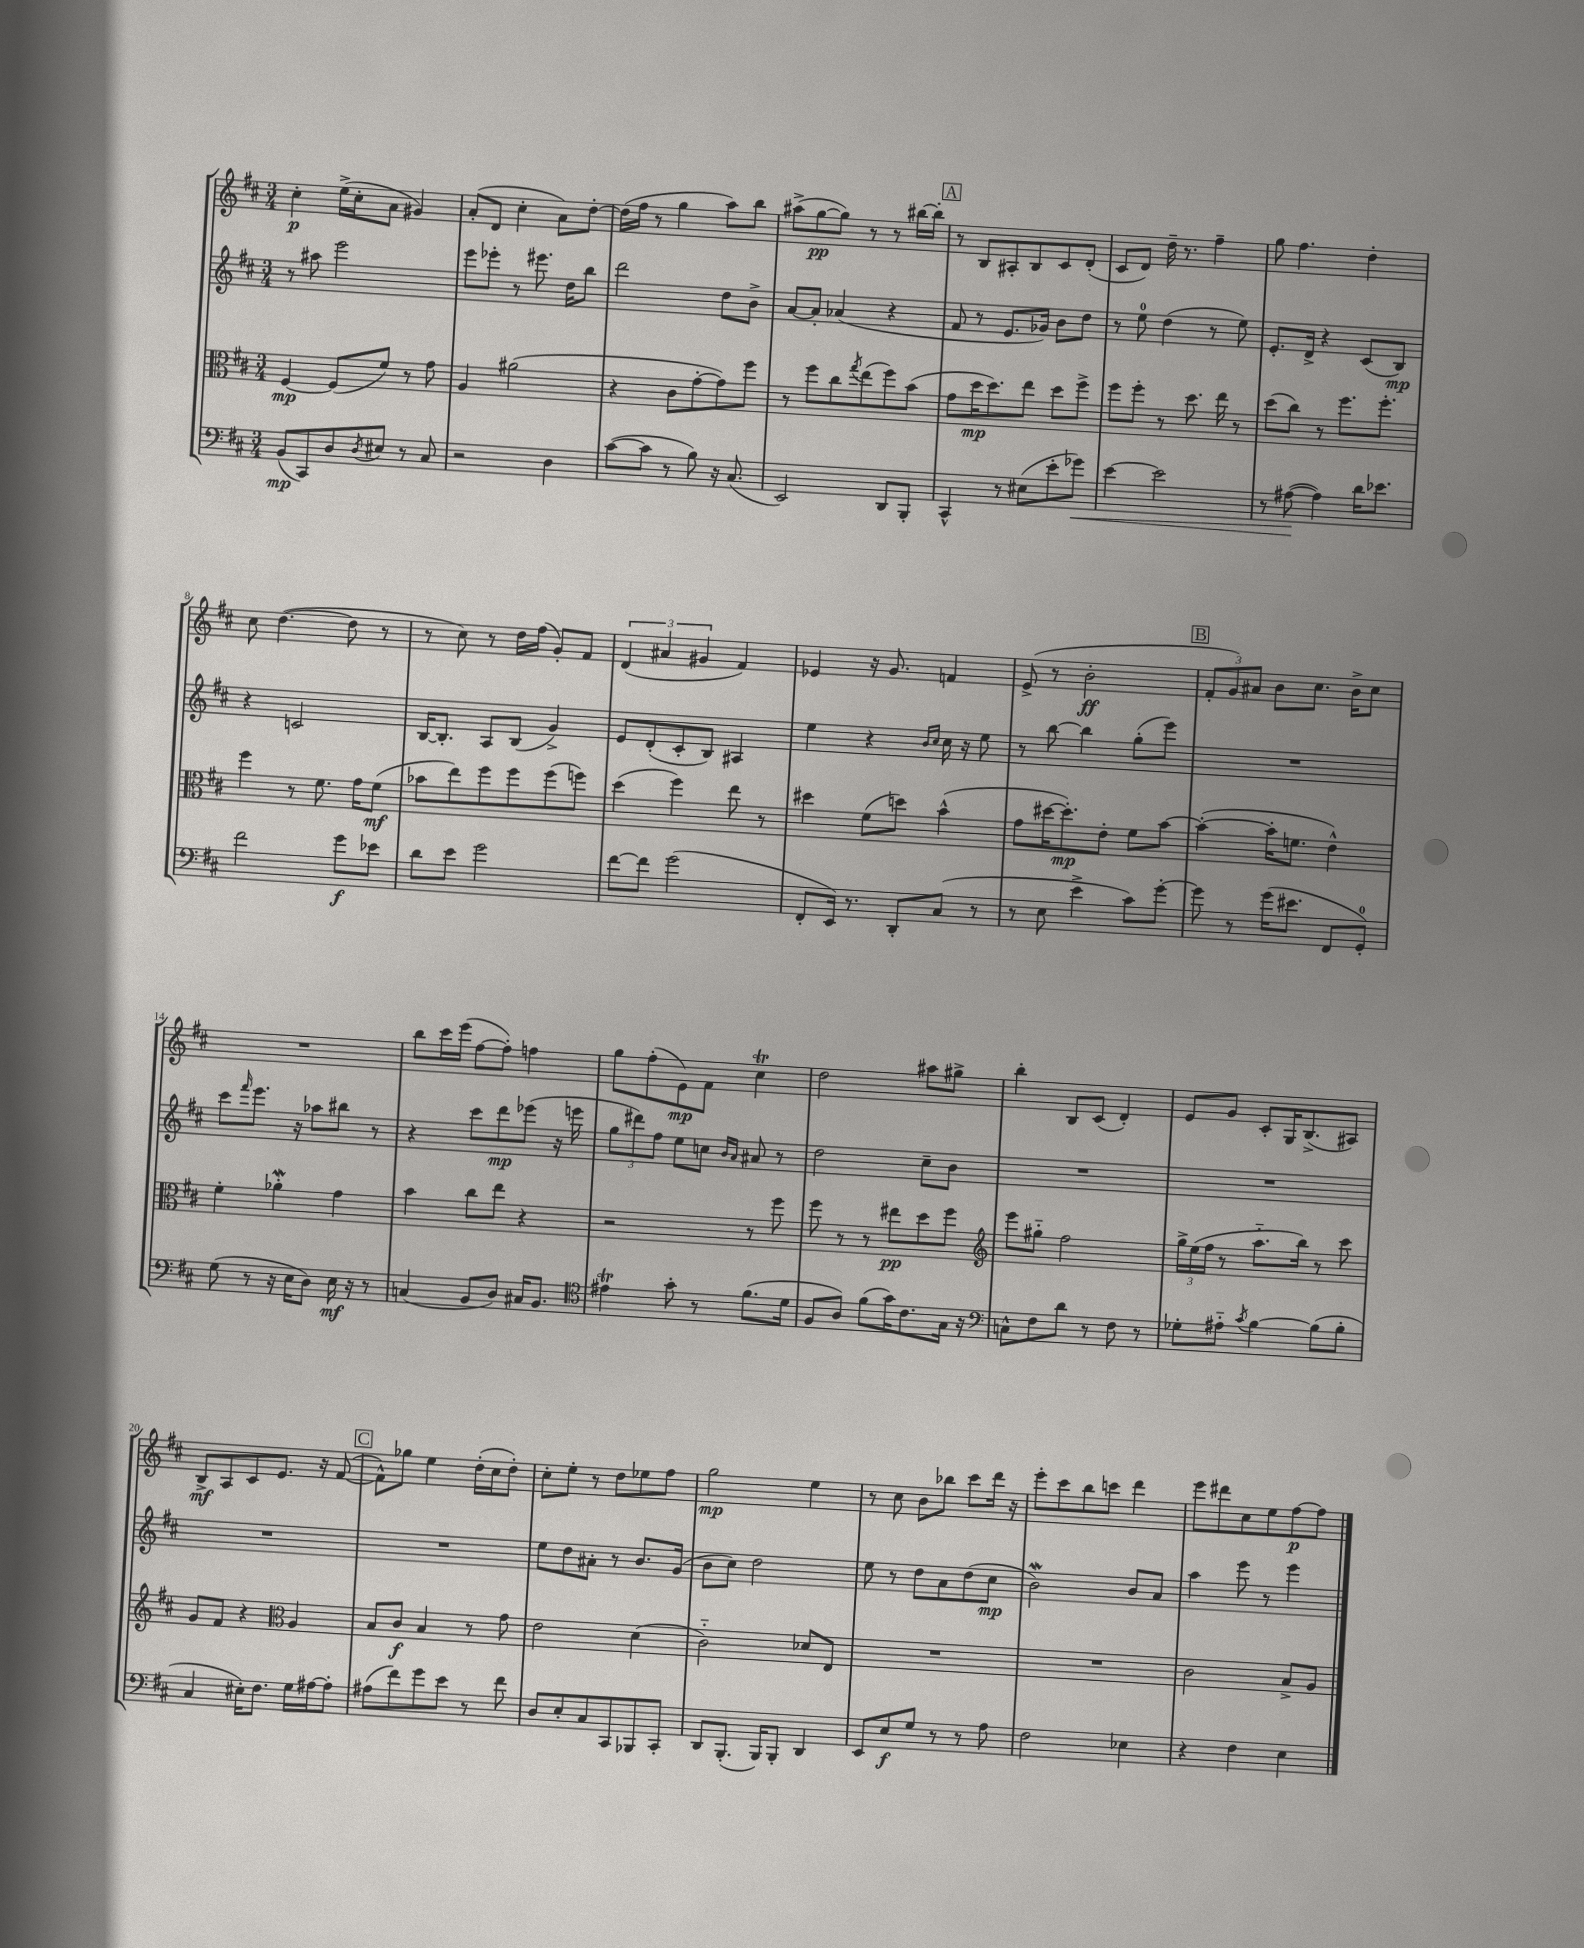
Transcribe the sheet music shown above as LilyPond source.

<<
\new StaffGroup <<
\new Staff = "s0" {
    \clef treble \key d \major \numericTimeSignature \time 3/4
    cis''4-.\p e''16->( cis''16-. a'8 gis'4) |
    a'8-.( d'8 cis''4-. a'8) d''8~-. |
    d''16( fis''16 r8 g''4 a''8) b''8 |
    ais''8->( g''8~\pp g''8) r8 r8 bis''16~ bis''16-. |
    \mark \markup { \box "A" } r8 b8 ais8-. b8 cis'8 d'8-.( |
    cis'8 d'8) d''16-- r8. fis''4-- |
    g''8 fis''4. d''4-. |
    cis''8 d''4.~( d''8 r8 |
    r8 cis''8) r8 d''16 fis''16( g'8-.) fis'8 |
    \tuplet 3/2 { d'4( ais'4 gis'4 } fis'4) |
    ees'4 r16 g'8. f'4 |
    e'8->( r8 b'2-.\ff |
    \mark \markup { \box "B" } \tuplet 3/2 { fis'8-. g'8) ais'8 } b'8 cis''8. b'16-> cis''8 |
    R2. |
    b''8 cis'''16 e'''16( fis''8~ fis''8-.) f''4 |
    g''8 fis''8-.( e'8\mp) fis'8 cis''4\trill |
    d''2 ais''8 gis''8-> |
    b''4-. b8 cis'8( d'4-.) |
    e'8 g'8 cis'8-. g16 b8.->( ais8) |
    b8->\mf a8 cis'8 e'8. r16 fis'8~( |
    \mark \markup { \box "C" } fis'8-^) ges''8 e''4 d''16-.( cis''16 d''8-.) |
    cis''8-. e''8-. r8 d''8 ees''8 fis''8 |
    g''2\mp e''4 |
    r8 cis''8 b'8 bes''8 cis'''8 d'''16 r16 |
    e'''8-. cis'''8 b''8 c'''8 d'''4 |
    e'''8 dis'''8 cis''8 e''8 fis''8~\p fis''8 \bar "|." |
}
\new Staff = "s1" {
    \clef treble \key d \major \numericTimeSignature \time 3/4
    r8 ais''8 e'''2 |
    e'''8 ees'''8-. r8 eis'''8. d''16 b''8 |
    d'''2 d''8 b'8-> |
    a'8~ a'8-. aes'4( r4 |
    \mark \markup { \box "A" } fis'8 r8 e'8. ges'16) b'8 d''8 |
    r8 e''8-0 d''4( r8 e''8) |
    e'8.-. d'16-> r4 cis'8( b8\mp) |
    r4 c'2 |
    b16~ b8.-. a8 b8( g'4->) |
    e'8 d'8-.( cis'8-. b8) ais4 |
    e''4 r4 \grace { b'16 cis''16 } cis''16 r16 e''8 |
    r8 b''8~ b''4 g''8-.( e'''8) |
    \mark \markup { \box "B" } R2. |
    cis'''8 \grace { fis'''16 } e'''8. r16 aes''8 bis''8 r8 |
    r4 cis'''8 d'''8\mp ees'''8( r16 e'''16 |
    \tuplet 3/2 { g''8 dis'''8) fis''8 } e''8 c''8 \grace { b'16 a'16 } ais'8 r8 |
    d''2 cis''8-- b'8 |
    R2. |
    R2. |
    R2. |
    \mark \markup { \box "C" } R2. |
    e''8 d''8 ais'8-. r8 b'8. g'16( |
    b'8 cis''8) d''2 |
    e''8 r8 d''8 a'8 d''8( cis''8\mp |
    b'2\mordent) b'8 a'8 |
    a''4 e'''8 r8 e'''4 \bar "|." |
}
\new Staff = "s2" {
    \clef alto \key d \major \numericTimeSignature \time 3/4
    fis4~\mp fis8( fis'8) r8 g'8 |
    a4 ais'2( |
    r4 cis'8 g'8~-. g'8) fis''8 |
    r8 fis''8 cis''8 \acciaccatura { g''8 } e''8( fis''8) b'8( |
    \mark \markup { \box "A" } g'8 d''16\mp d''8.) e''8 d''8 fis''8-> |
    fis''8 fis''8-. r8 d''8. e''16 r8 |
    d''8( cis''8) r8 fis''8. fis''8.-. |
    fis''4 r8 fis'8. g'16 fis'8\mf( |
    bes'8 e''8) fis''8 fis''8 fis''8( f''8) |
    d''4( fis''4) e''8 r8 |
    dis''4 fis'8( d''8) b'4-^( |
    g'8 dis''16~ dis''8.-.\mp) e'8-. fis'8 b'8~ |
    \mark \markup { \box "B" } b'4~-.( b'16-. f'8. e'4-^) |
    fis'4-. aes'4-.\mordent g'4 |
    b'4 cis''8 e''8 r4 |
    r2 r8 fis''8 |
    fis''8 r8 r8 eis''8\pp d''8 fis''8 |
    \clef treble e'''8 gis''8-_ fis''2 |
    \tuplet 3/2 { g''16-> e''16( fis''16 } r8 a''8.-_ b''16) r8 cis'''8 |
    g'8 fis'8 r4 \clef alto a4 |
    \mark \markup { \box "C" } b8 cis'8\f b4 r8 g'8 |
    e'2 d'4( |
    cis'2-_) des'8 e8 |
    R2. |
    R2. |
    cis'2 b8-> a8 \bar "|." |
}
\new Staff = "s3" {
    \clef bass \key d \major \numericTimeSignature \time 3/4
    b,8\mp( cis,8) d8 \acciaccatura { d8 } eis8 r8 cis8 |
    r2 d4 |
    cis'8~( cis'8 r8 b8) r16 cis8.( |
    e,2) d,8 b,,8-. |
    \mark \markup { \box "A" } cis,4-^ r8 eis8( e'8-. ges'8\<) |
    e'4~ e'2 |
    r8 ais8~\!( ais4) d'16 ees'8. |
    fis'2 g'8\f ees'8 |
    d'8 e'8 g'2 |
    fis'8~ fis'8 g'2( |
    fis,8-. e,16) r8. d,8-. cis8( r8 |
    r8 e8 e'4-> cis'8) g'8~-. |
    \mark \markup { \box "B" } g'8 r8 g'16( eis'8. fis,8 g,8-0-.) |
    g8( r8 r16 e16 d8) e16\mf r16 r8 |
    c4( b,8 d8) cis16 b,8. |
    \clef tenor eis'4\trill g'8-. r8 fis'8.( d'16 |
    fis8 a8) fis'8( g'16) cis'8. g16 r16 |
    \clef bass c8-^ fis8 d'8 r8 fis8 r8 |
    ges8-. ais8-_ \acciaccatura { cis'8 } b4~ b8( b8-. |
    cis4 eis16-.) fis8. g16 ais16~ ais8-. |
    \mark \markup { \box "C" } ais8( fis'8) g'8 e'8 r8 fis'8 |
    d8 e8-. cis8 cis,8 bes,,8 cis,8-. |
    d,8 b,,8.-.( b,,16) b,,8-. d,4 |
    e,8 e8\f g8 r8 r8 a8 |
    fis2 ees4 |
    r4 fis4 e4 \bar "|." |
}
>>
>>
